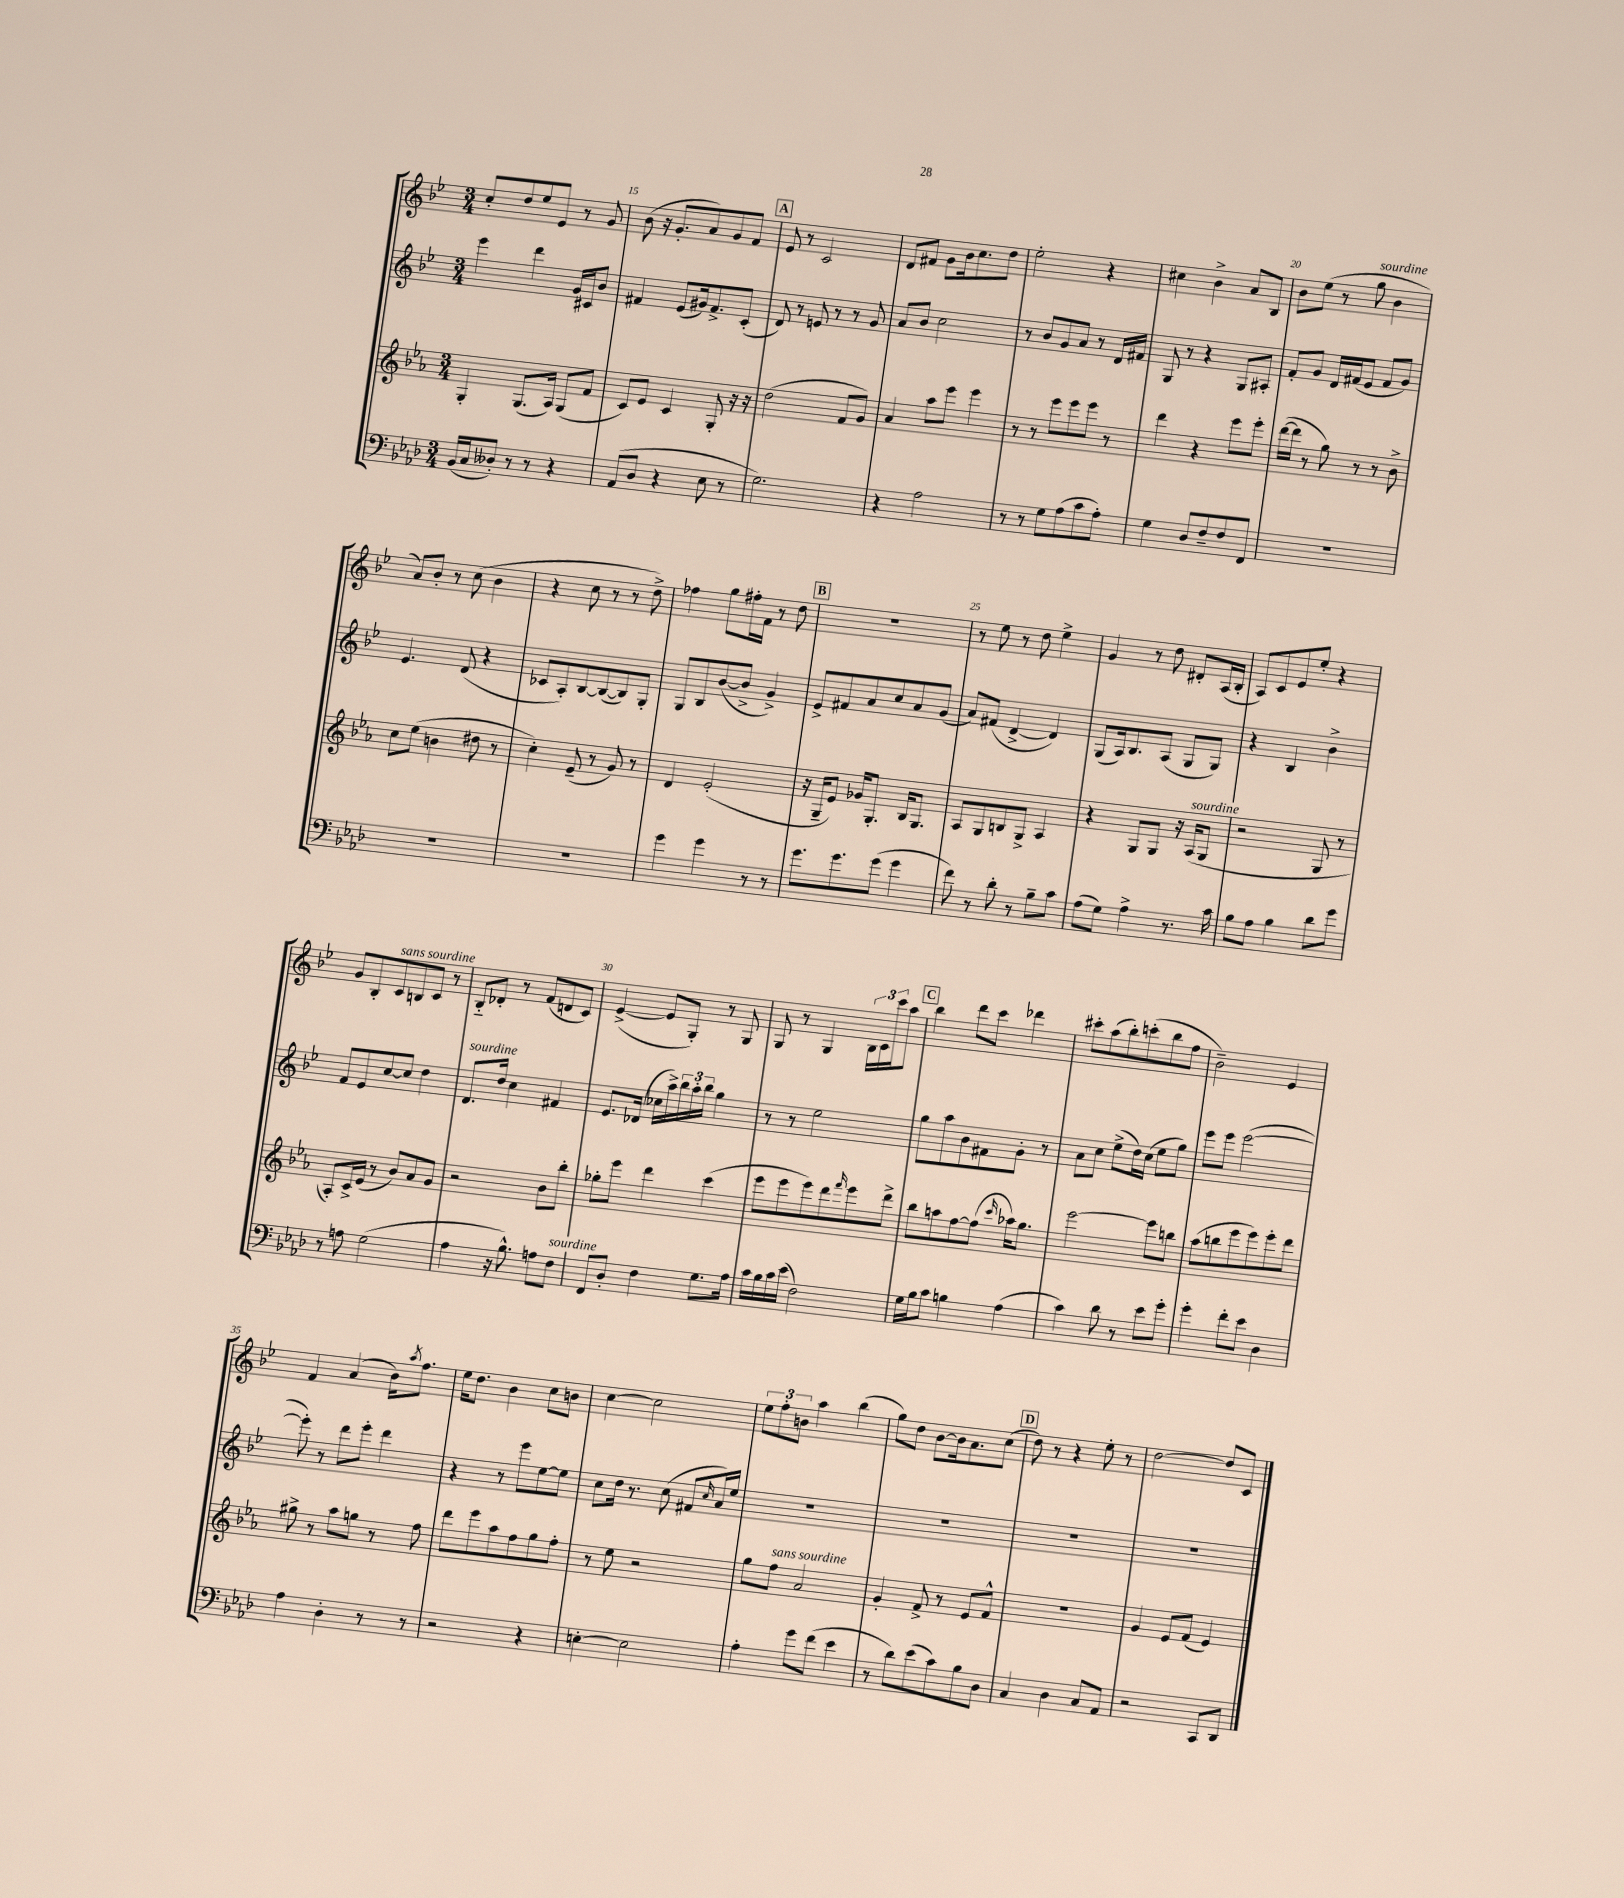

**kern	**kern	**kern	**kern
*staff4	*staff3	*staff2	*staff1
*clefF4	*clefG2	*clefG2	*clefG2
*k[b-e-a-d-]	*k[b-e-a-]	*k[b-e-]	*k[b-e-]
*M3/4	*M3/4	*M3/4	*M3/4
(16BB-	4G'	4eee-	8cc'
16C	.	.	.
8D--')	.	.	8dd
8r	(8.G	4ddd	8ee-
8r	.	.	8e-
.	16A-)	.	.
4r	(8G	16g	8r
.	.	16c#	.
.	8f	8b-	8g
=	=	=	=
(8AA-	8c)	4f#	(8b-
8D-	8e-	.	16r
.	.	.	8.g'
4r	4c	(8e-	.
.	.	16g#)	8a)
.	.	8.f#^	.
8E-	8G'	.	8g
8r	16r	(8c'	8f
.	16r	.	.
=	=	=	=
2.G)	(2dd	8d)	8e-
.	.	8r	8r
.	.	8e	2c
.	.	8r	.
.	8f	8r	.
.	8g)	8g	.
=	=	=	=
4r	4a-	8a	8d
.	.	8b-	8f#
2A-	8aa-	2cc	8g
.	8eee-	.	16b-
.	.	.	8.cc
.	4eee-	.	.
.	.	.	8dd
=	=	=	=
8r	8r	8r	2ee-'
8r	8r	8b-	.
8G	8eee-	8g	.
(8A-	8eee-	8a	.
8c	8eee-	8r	4r
8A-')	8r	16d	.
.	.	16f#	.
=	=	=	=
4G	4ddd	8G	4cc#
.	.	8r	.
8D-	4r	4r	4b-^
8F~	.	.	.
8F	8eee-	8G	8a
8FF	8eee-'	8A#'	8B-
=	=	=	=
2.r	([16ddd	8f'	8b-
.	16ddd]	.	.
.	8r	8g	(8ee-
.	8gg)	16d	8r
.	.	(16f#	.
.	8r	8e-	8gg
.	8r	8f#	4b-
.	8b-^	8g)	.
=	=	=	=
2.r	8cc	4.e-	8a)
.	(8ee-	.	8b-'
.	4b	.	8r
.	.	(8d	(8cc
.	8dd#	4r	4b-
.	8r	.	.
=	=	=	=
2.r	4cc')	8c-	4r
.	.	8A')	.
.	(8e-~	[8B-	8cc
.	8r	(8B-_	8r
.	8g)	8B-])	8r
.	8r	8G'	8dd^)
=	=	=	=
4g	4d	8G	4ff-
.	.	8B-	.
4g	(2e-'	([8b-	8gg
.	.	8b-^]	16ff#'
.	.	.	16f
8r	.	4g^)	8r
8r	.	.	8dd
=	=	=	=
8.g	16r	8e-^	2.r
.	16G~	.	.
.	8e-)	8f#	.
8.g	.	.	.
.	16g-	8a	.
.	8.G'	.	.
(8g	.	8cc	.
4g	16B-	8a	.
.	8.G	.	.
.	.	(8g	.
=	=	=	=
8f)	8A-	8a)	8r
8r	8G	(8f#	8ee-
8d-'	8B	[4d^	8r
8r	8G^	.	8dd
8B-~	4A-	4d])	4ee-^
8c	.	.	.
=	=	=	=
(8A-	4r	(8G	4g
8G)	.	16A)	.
.	.	8.B-	.
4A-^	8G	.	8r
.	8G	(8A	8dd
8.r	16r	8G	8d#'
.	(16A-	.	.
.	8G	8G)	(16A
16c	.	.	16B-'
=	=	=	=
8B-	2r	4r	8A)
8A-	.	.	8c
4B-	.	4B-	8e-
.	.	.	8ee-'
8d-	8G	4b-^	4r
8g	8r	.	.
=	=	=	=
8r	8A-')	8f	8g
8A	16c^	8e-	8B-'
.	(16e-	.	.
(2G	8r	[8cc	8c
.	8b-)	8cc]	8B
.	8a-	4dd	8c
.	8g	.	8r
=	=	=	=
4A-	2r	8.d	8B-'~
.	.	.	8d-'
.	.	16dd	.
16r	.	4cc	8r
8.B-^^)	.	.	.
.	.	.	(8f
8A	8b-	4f#	8d
8F	8bb-'	.	8c)
=	=	=	=
8FF	8gg-'	8.e-	([4e-^
8D-'	8eee-	.	.
.	.	(16d-	.
4F	4ddd	16cc-	8e-]
.	.	16aa^)	.
.	.	24bb-	8G')
.	.	24aa'	.
.	.	24bb-	.
8.G	(4ccc	4gg	8r
.	.	.	8G
16A-	.	.	.
=	=	=	=
16c	8eee-	8r	8G
16B-	.	.	.
16c	8eee-	8r	8r
(16e-	.	.	.
2F)	8eee-)	2ee-	4G
.	8ddd	.	.
.	16qqfff	.	.
.	8eee-	.	24B-
.	.	.	24c
.	.	.	24ccc
.	8ddd^	.	8aa
=	=	=	=
16G	8bb-	8gg	4bb-
16B-	.	.	.
8c	8aa	8aa	.
4B	[8ff	8b-	8ddd
.	(8ff]	8f#	8ccc
.	16qqccc	.	.
(4A-	16aa-)	8g'	4ddd-
.	8.gg	.	.
.	.	8r	.
=	=	=	=
4c)	[2eee-	8a	8ccc#'
.	.	8cc	(8aa
8d-	.	(8ee-^	8bb-')
8r	.	16dd)	(8ccc'
.	.	(16cc	.
8e-	8eee-]	8ee-	8bb-
8g'	8bb	8gg)	8ff
=	=	=	=
4g'	(8aa-	8eee-	2b-~)
.	8bb	8eee-	.
8f'	8eee-	([2eee-	.
8e-	8eee-)	.	.
4D-	8eee-'	.	4e-
.	8ddd	.	.
=	=	=	=
4A-	8gg#^	8eee-'])	4f
.	8r	8r	.
4D-'	8aa-	8ddd	(4a
.	8gg	8eee-'	.
8r	8r	4ddd	16b-)
.	.	.	8qaa
.	.	.	8.ff
8r	8ff	.	.
=	=	=	=
2r	8ddd	4r	16ee-
.	.	.	8.dd
.	8eee-	.	.
.	8aa-	8r	4b-
.	8ff	8eee-	.
4r	8gg	[8ee-	8cc
.	8ff'	8ee-]	8b
=	=	=	=
[4E'	8r	8cc	[4cc
.	8ee-	16dd	.
.	.	8.r	.
2E]	2r	.	2cc]
.	.	(8cc	.
.	.	8f#	.
.	.	16qqcc	.
.	.	16a)	.
.	.	16ee-	.
=	=	=	=
4A-'	8gg	2.r	12ee-
.	.	.	12ff'
.	8ff	.	.
.	.	.	12b
8g	2a-	.	4aa
(8f	.	.	.
4e-	.	.	(4bb-
=	=	=	=
8r	4g'	2.r	8gg)
8d-)	.	.	8dd
(8e-	8f^	.	[8b-
8c)	8r	.	16b-]
.	.	.	8.a
8B-	8e-	.	.
8D-	8f^^	.	(8cc
=	=	=	=
4C	2.r	2.r	8dd)
.	.	.	8r
4D-	.	.	4r
8C	.	.	8ee-'
8AA-	.	.	8r
=	=	=	=
2r	4g	2.r	[2dd
.	8e-	.	.
.	(8f	.	.
8CC	4e-)	.	8dd]
8DD-	.	.	8c
==	==	==	==
*-	*-	*-	*-
